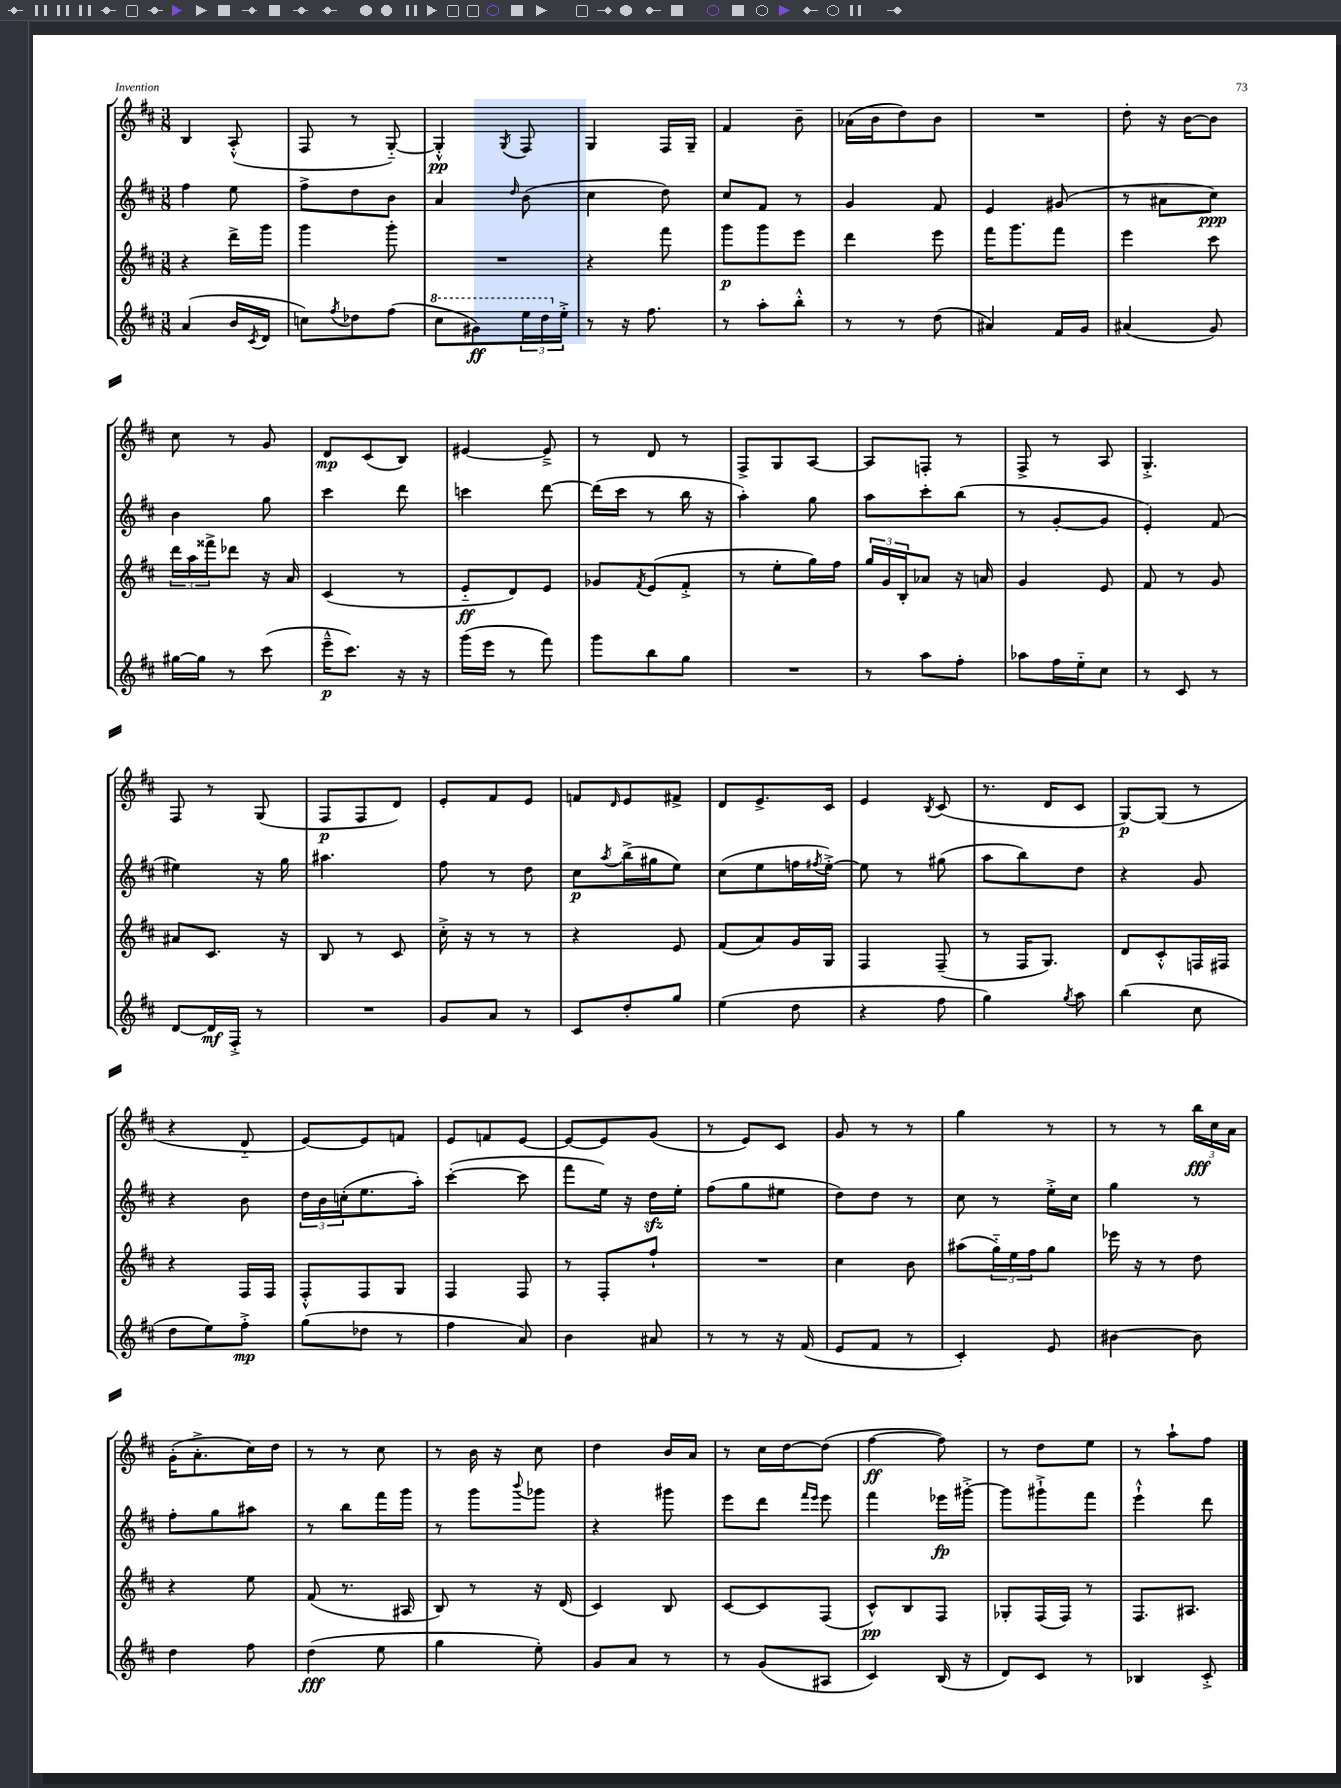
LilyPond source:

<<
\new StaffGroup <<
\new Staff = "s0" {
    \clef treble \key d \major \numericTimeSignature \time 3/8
    b4 a8-.-^( |
    fis8 r8 g8~-_) |
    g4-.-^\pp \acciaccatura { g8 } fis8 |
    g4 fis16 g16-- |
    fis'4 b'8-- |
    aes'16( b'16 d''8) b'8 |
    R4. |
    d''8-. r16 b'16~ b'8 |
    cis''8 r8 g'8 |
    d'8\mp cis'8( b8) |
    eis'4~ eis'8---> |
    r8 d'8 r8 |
    fis8-> g8 a8~ |
    a8 f8-. r8 |
    fis8-> r8 a8 |
    g4.-.-> |
    fis8 r8 g8( |
    fis8\p fis8 d'8) |
    e'8-. fis'8 e'8 |
    f'8 \grace { d'16 } e'8 fis'8-> |
    d'8 e'8.-> cis'16 |
    e'4 \acciaccatura { b8 } cis'8( |
    r8. d'16 cis'8 |
    g8~\p) g8( r8 |
    r4 d'8-_ |
    e'8~) e'8 f'8 |
    e'8 f'8 e'8~ |
    e'8~ e'8 g'8( |
    r8 e'8) cis'8 |
    g'8 r8 r8 |
    g''4 r8 |
    r8 r8 \tuplet 3/2 { b''16\fff cis''16 a'16 } |
    g'16-.( a'8.-.-> cis''16) d''16 |
    r8 r8 cis''8 |
    r8 b'16 r16 cis''8 |
    d''4 b'16 a'16 |
    r8 cis''16 d''16~ d''8( |
    fis''4~\ff fis''8) |
    r8 d''8 e''8 |
    r8 a''8-! fis''8 \bar "|." |
}
\new Staff = "s1" {
    \clef treble \key d \major \numericTimeSignature \time 3/8
    fis''4 e''8 |
    fis''8-> d''8 b'8 |
    a'4 \grace { d''16 } b'8( |
    cis''4 d''8) |
    cis''8 fis'8 r8 |
    g'4 fis'8 |
    e'4 gis'8( |
    r8 ais'8 cis''8\ppp) |
    b'4 g''8 |
    cis'''4 d'''8 |
    c'''4 d'''8~ |
    d'''16( cis'''16 r8 b''16 r16 |
    a''4-.) g''8 |
    a''8 cis'''8-. b''8( |
    r8 g'8~-. g'8 |
    e'4-.) fis'8( |
    eis''4) r16 g''16 |
    ais''4. |
    fis''8 r8 d''8 |
    cis''8\p \acciaccatura { a''8 } b''16->( gis''16 e''8) |
    cis''8( e''8 f''16 \acciaccatura { fis''8 } e''16~-.->) |
    e''8 r8 gis''8( |
    a''8 b''8) d''8 |
    r4 g'8 |
    r4 b'8 |
    \tuplet 3/2 { d''16 b'16 c''16-.( } e''8. a''16-.) |
    cis'''4~-.( cis'''8 |
    fis'''8 e''16) r16 d''16\sfz e''16-. |
    fis''8( g''8 eis''8 |
    d''8) d''8 r8 |
    cis''8 r8 e''16-.-> cis''16 |
    g''4 r8 |
    fis''8-. g''8 ais''8 |
    r8 b''8 fis'''16 g'''16 |
    r8 g'''8 \appoggiatura { b'''8 } ges'''8 |
    r4 gis'''8 |
    e'''8 d'''8 \grace { fis'''16 e'''16 } e'''8 |
    fis'''4 ees'''16\fp gis'''16~-.-> |
    gis'''8 gis'''8-!-> fis'''8 |
    e'''4-!-^ d'''8 \bar "|." |
}
\new Staff = "s2" {
    \clef treble \key d \major \numericTimeSignature \time 3/8
    r4 d'''16-> g'''16 |
    g'''4 g'''8-. |
    R4. |
    r4 fis'''8 |
    g'''8\p g'''8 e'''8 |
    d'''4 e'''8 |
    fis'''16 g'''8. fis'''8 |
    e'''4 cis'''8 |
    \tuplet 3/2 { d'''16 a''16 fisis'''16-> } des'''8 r16 a'16 |
    cis'4( r8 |
    e'8-_\ff d'8) e'8 |
    ges'8 \acciaccatura { fis'8 } e'8( fis'8-.-> |
    r8 e''8-. g''16) fis''16 |
    \tuplet 3/2 { g''16 g'16 b16-. } aes'8 r16 a'16 |
    g'4 e'8 |
    fis'8 r8 g'8 |
    ais'8 cis'8. r16 |
    b8 r8 cis'8 |
    cis''16-.-> r16 r8 r8 |
    r4 e'8 |
    fis'8( a'8) g'16 g16 |
    fis4 fis8--( |
    r8 fis16 g8.) |
    d'8 cis'8-.-^ f16 fis16 |
    r4 fis16 fis16 |
    fis8-.-^ fis8 g8 |
    fis4 fis8 |
    r8 fis8-. fis''8-! |
    R4. |
    cis''4 b'8 |
    ais''8( \tuplet 3/2 { g''16-_) e''16 fis''16 } g''8 |
    ees'''16 r16 r8 d''8 |
    r4 e''8 |
    fis'8( r8. ais16 |
    b8) r8 r16 d'16( |
    cis'4) b8 |
    cis'8~ cis'8 fis8( |
    cis'8-^\pp) b8 fis8 |
    ges8-. fis16( fis16) r8 |
    fis8. ais8. \bar "|." |
}
\new Staff = "s3" {
    \clef treble \key d \major \numericTimeSignature \time 3/8
    a'4( b'16 \acciaccatura { cis'8 } d'16 |
    c''8) \acciaccatura { fis''8 } des''8 fis''8( |
    \ottava #1 cis'''8 gis''8\ff) \tuplet 3/2 { e'''16 d'''16 \ottava #0 e''16-.-> } |
    r8 r16 fis''8. |
    r8 a''8-. b''8-.-^ |
    r8 r8 d''8( |
    ais'4) fis'16 g'16 |
    ais'4( g'8) |
    gis''16~ gis''16 r8 cis'''8( |
    e'''16---^\p cis'''8.) r16 r16 |
    g'''16( e'''16 r8 fis'''8) |
    g'''8 b''8 g''8 |
    R4. |
    r8 a''8 fis''8-. |
    aes''8 fis''16 e''16-_ cis''8 |
    r8 cis'8 r8 |
    d'8~ d'16\mf fis16-.-> r8 |
    R4. |
    g'8 a'8 r8 |
    cis'8 d''8-. g''8 |
    e''4( d''8 |
    r4 fis''8 |
    g''4) \acciaccatura { g''8 } a''8 |
    b''4( cis''8 |
    d''8 e''8) fis''8-.->\mp |
    g''8( des''8 r8 |
    fis''4 a'8) |
    b'4 ais'8 |
    r8 r8 r16 fis'16( |
    e'8 fis'8 r8 |
    cis'4-.) e'8 |
    bis'4~ bis'8 |
    d''4 fis''8 |
    d''4\fff( e''8 |
    g''4 e''8-.) |
    g'8 a'8 r8 |
    r8 g'8( ais8 |
    cis'4) b16( r16 |
    d'8) cis'8 r8 |
    bes4 cis'8-.-> \bar "|." |
}
>>
>>
\layout { \context { \Score \remove "Bar_number_engraver" } }
